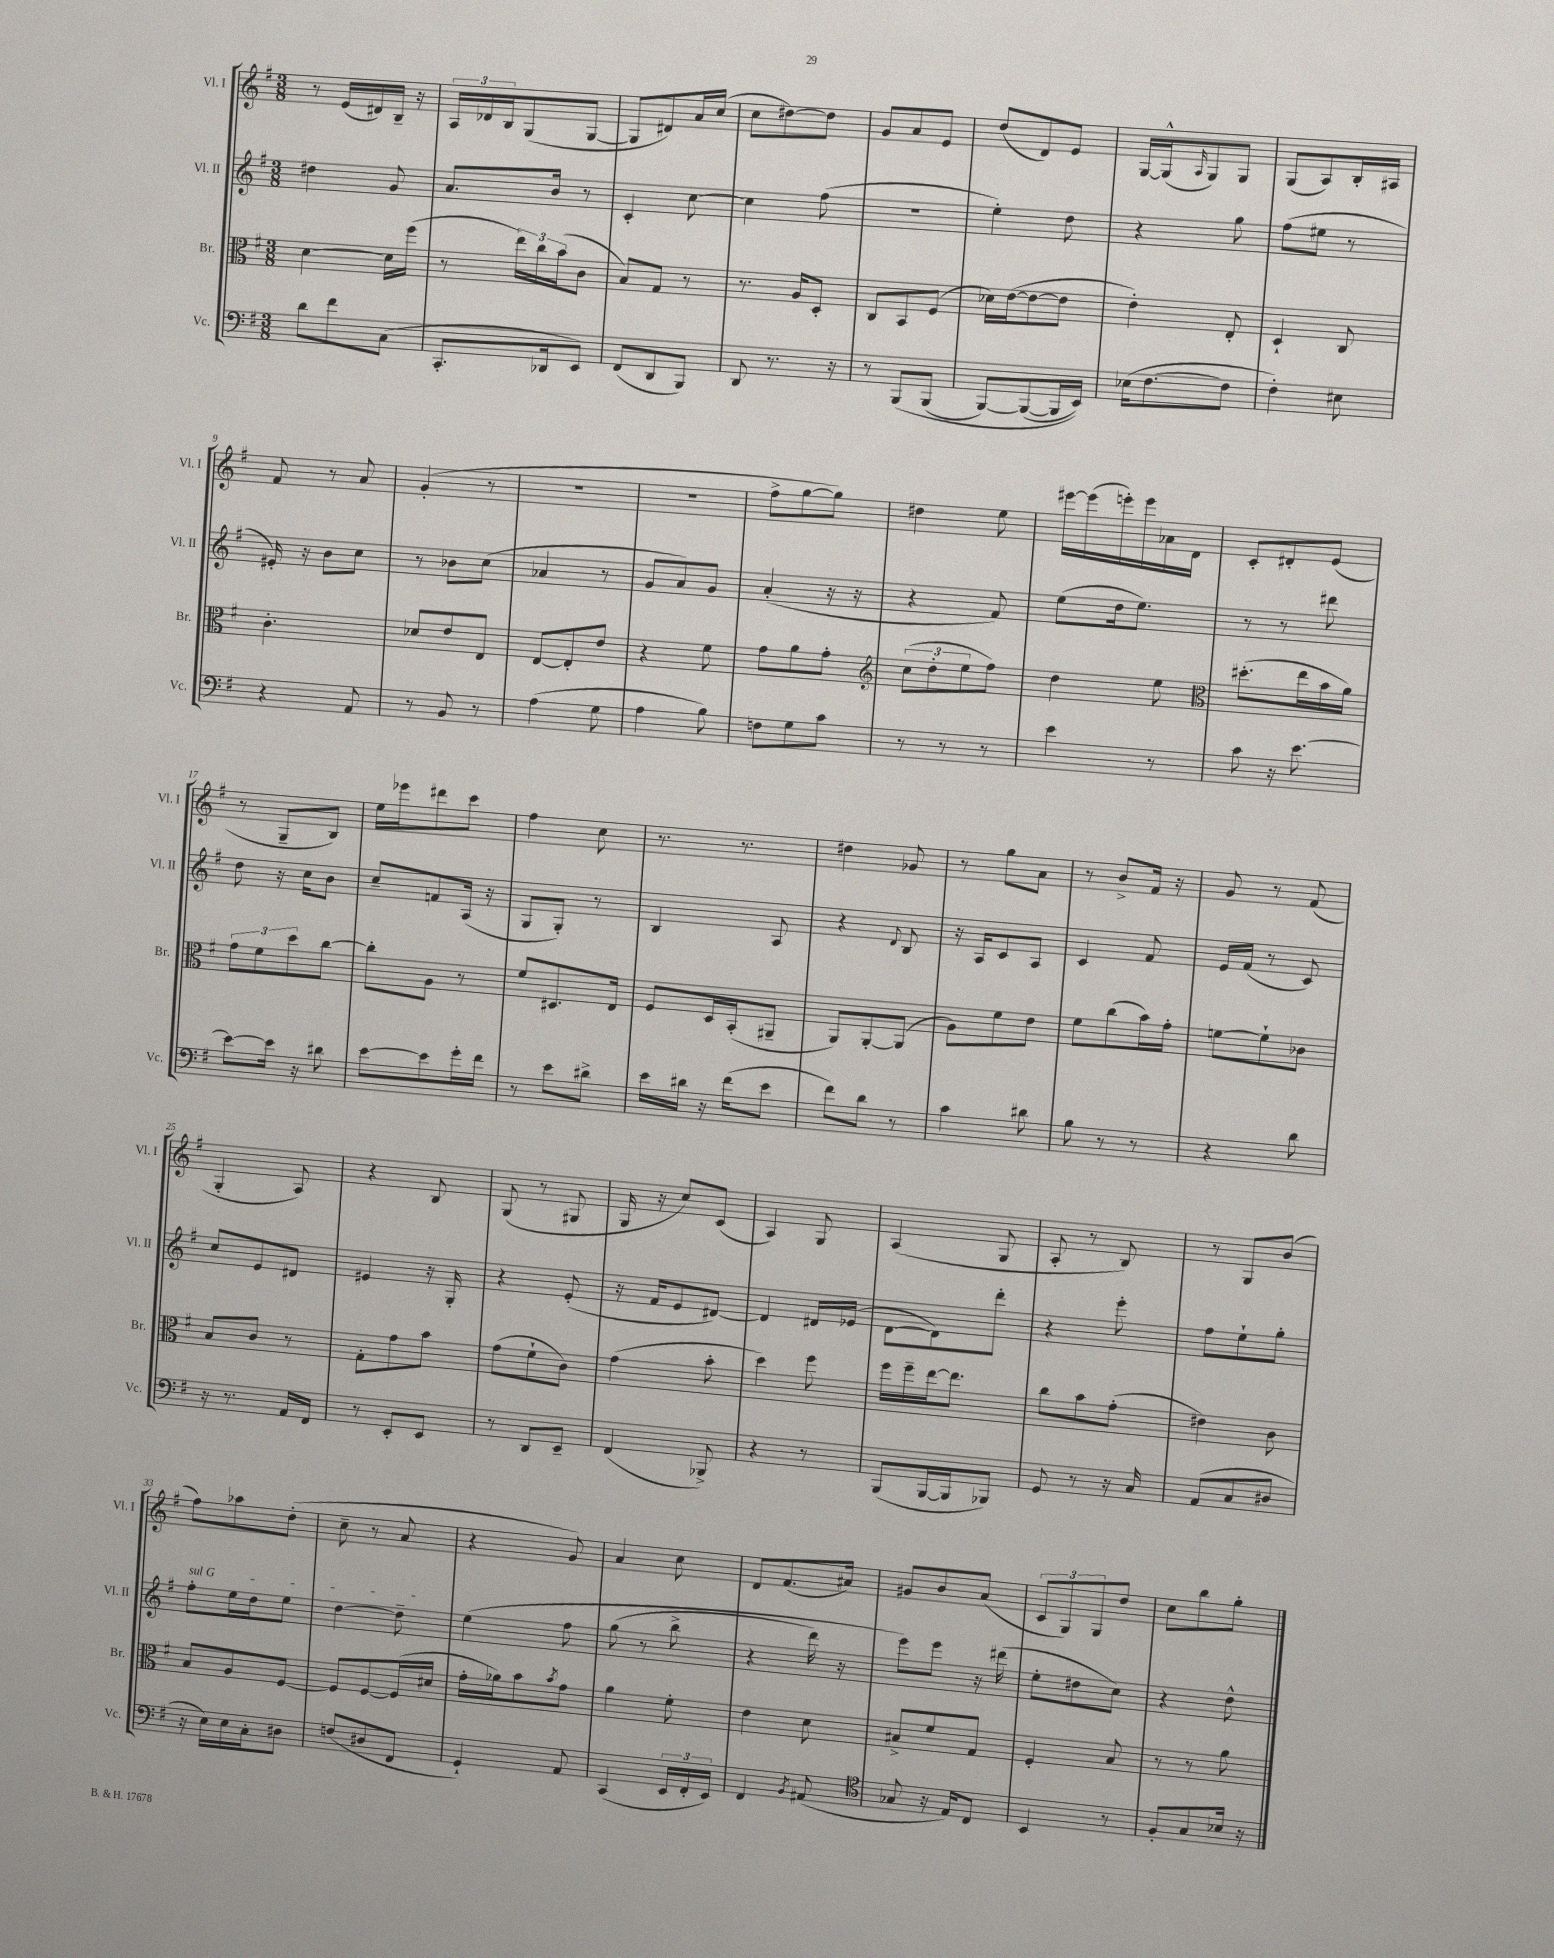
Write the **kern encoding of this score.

**kern	**kern	**kern	**kern
*part4	*part3	*part2	*part1
*staff4	*staff3	*staff2	*staff1
*I"Vc.	*I"Br.	*I"Vl. II	*I"Vl. I
*I'Vc.	*I'Br.	*I'Vl. II	*I'Vl. I
*clefF4	*clefC3	*clefG2	*clefG2
*k[f#]	*k[f#]	*k[f#]	*k[f#]
*M3/8	*M3/8	*M3/8	*M3/8
=1	=1	=1	=1
8d\L	[4d\	4dd#X\	8r
8f#\	.	.	(16e/LL
.	.	.	16d#X/)
(8C\J	16d\LL]	8g/	16B~/JJ
.	(16ff#\JJ	.	16r
=2	=2	=2	=2
8.CC'/L	8r	8.a/L	24A/LL
.	.	.	24d-X/
.	.	.	24B/J
.	24ee\LL)	.	(8G/
.	24cc\	.	.
16DD-X/k	.	16b/Jk	.
.	(24b\J	.	.
8EE/J)	8c\J	8r	[8G/J
=3	=3	=3	=3
(8FF#/L	8B/L)	4c'/	8G/L]
8DD/	8G/J	.	8d#X/)
8BBB/J)	8r	[8cc\	16a/L
.	.	.	(16cc/JJ
=4	=4	=4	=4
8DD/	8.r	4cc\]	8cc\L
8.r	.	.	[8dd#X\)
.	16A/KL	.	.
.	8D'/J	(8ff#\	8dd#\J]
16r	.	.	.
=5	=5	=5	=5
8r	8C/L	4.r	8g/L
(8BBB/L	8BB/	.	8a/
(8BBB/J	(8F#/J	.	8e/J
=6	=6	=6	=6
[8BBB/L)	16d-X\LL)	4ee'\)	(8dd/L
.	([16e\J	.	.
(8BBB/_	8e\_	.	8d/)
16BBB/L]	8e\J]	8dd\	8e/J
16EE/JJ))	.	.	.
=7	=7	=7	=7
(16E-X\KL	4e'\)	4r	[16G/LL
[8.F#\	.	.	(16G^^/J]
.	.	.	16qqA/
.	.	.	8G/)
8F#\J]	8E'/	8gg\	8G/J
=8	=8	=8	=8
4F#'\)	4D`/	(8ff#\L	(8G/L
.	.	8ee#X\J	8A/)
8E#X\	8C/	8r	16B'/L
.	.	.	16A#X/JJ
!!LO:LB:g=z
=9	=9	=9	=9
4r	4.c'\	16e#X'/)	8f#/
.	.	16r	.
.	.	8b\L	8r
8AA/	.	8cc\J	8a/
=10	=10	=10	=10
8r	8d-X/L	8r	(4g'/
8BB/	8e/	8b-X\L	.
8r	8E/J	(8cc\J	8r
=11	=11	=11	=11
(4A\	[8E/L	4a-X/	4.r
.	8E'/]	.	.
8G\	8e/J	8r	.
=12	=12	=12	=12
4A\	4r	8g/L	4.r
.	.	8a/)	.
8B\)	8f#\	8g/J	.
=13	=13	=13	=13
8Fn\L	8g\L	(4a'/	8ff#^\L
8G\	8a\	.	[8gg\
8c\J	8g'\J	16r	8gg\J])
.	.	16r	.
=14	=14	=14	=14
*	*clefG2	*	*
8r	(12cc\L	4r	4dd#X\
.	12dd'\	.	.
8r	.	.	.
.	12ee\	.	.
8r	8ff#\J)	8f#/)	8ee\
=15	=15	=15	=15
4e\	4dd\	(8ee\L	[16eee#X\LL
.	.	.	(16eee#\]
.	.	16dd\k	16eeen'\)
.	.	8.ee\J)	16eee\
8r	8ee\	.	16a-X\
.	.	.	16d\JJ
=16	=16	=16	=16
*	*clefC3	*	*
8c\	(8.dd#X'\L	8r	8c'/L
16r	.	8r	8d#X'/
[8.e\	16ee\L	.	.
.	16b\	8ddd#X\	(8e/J
.	16a\JJ)	.	.
!!LO:LB:g=z
=17	=17	=17	=17
8e\L_	12g\L	8dd\	8r
.	12f#\	.	.
16e\Jk]	.	16r	8G~/L
.	12dd\	.	.
16r	.	16cc\KL	.
8d#X\	[8cc\J	8b\J	8B/J)
=18	=18	=18	=18
[8e\L	8cc'\L]	8cc~/L	16ee\LL
.	.	.	16eee-X\J
8e\]	8A\J	8fn/	8ddd#X\
16g'\L	8r	(16A/Jk	8ccc\J
16f#\JJ	.	16r	.
=19	=19	=19	=19
8r	8f#/L	8G/L	4ff#\
8e\L	8.D#X/	8G'/J)	.
8d#X^\J	.	8r	8cc\
.	16E/Jk	.	.
=20	=20	=20	=20
16e\LL	8F#/L	4B/	8.r
16d#X\JJ	.	.	.
16r	16D/L	.	.
(16f#\KL	(16BB'/J	.	8.r
8e\J	8AA#X~/J	8A/	.
=21	=21	=21	=21
8f#\L)	8AA/L)	4r	4dd#X\
8d\J	[8AA'/	.	.
.	.	8qqd/	.
8r	(8AA/J]	8B/	8g-X/
=22	=22	=22	=22
4c\	8A\L)	16r	8r
.	.	16A/KL	.
.	8f#\	8c/	8gg\L
8d#X\	8e\J	8A/J	8a\J
=23	=23	=23	=23
8B\	8f#\L	4c/	8r
8r	(8cc\	.	8b^/L
8r	16b\L)	8f#/	16f#/Jk
.	16g'\JJ	.	16r
=24	=24	=24	=24
4r	[8fn\L	16e/LL	8g/
.	.	(16f#/JJ	.
.	8f`\]	8r	8r
8d\	8c-X\J	8c/)	(8f#/
!!LO:LB:g=z
=25	=25	=25	=25
16r	8B/L	8cc/L	4G'/
8.r	.	.	.
.	8c/J	8e/	.
16AA/LL	8r	8d#X/J	8A/)
16FF#/JJ	.	.	.
=26	=26	=26	=26
8r	8G'\L	4e#X/	4r
8EE'/L	8g\	.	.
8EE/J	8b\J	16r	8B/
.	.	16G'/	.
=27	=27	=27	=27
8r	(8g\L	4r	(8G/
8DD/L	8f#`\	.	8r
8EE~/J	8c\J)	(8e'/	8G#X/
=28	=28	=28	=28
(4FF#/	(4g\	16r	16G/
.	.	16f#/KL	16r
.	.	8e/	8cc/L)
8BBB-X^/)	8b'\	[8d#X/J)	(8c/J
=29	=29	=29	=29
4r	4dd\)	4d#/]	4A/)
8r	8ff#\	16d#X/LL	8G/
.	.	(16e-X/JJ	.
=30	=30	=30	=30
(8BBB/L	16ff#\LL	[8d\L	(4A/
.	16ff#~\	.	.
[16BBB/L	[16ee\J	8d\])	.
16BBB/J]	8.ee\J]	.	.
8BBB-X/J)	.	8ddd'\J	8G/
=31	=31	=31	=31
8GG/	8cc\L	4r	8A'/
8r	8b\	.	8r
16r	(8g'\J	8eee'\	8B/)
16C/	.	.	.
=32	=32	=32	=32
(8AA/L	4e#X\)	8ff#\L	8r
8C/	.	8ee`\	8G/L
8D#X/J	8c\	8gg'\J	(8b/J
!!LO:LB:g=z
=33	=33	=33	=33
!	!	!LO:TX:a:i:t=sul G	!
16r	8B/L	8ff#'\L	8ff#\L)
16E\LL)	.	.	.
16E\	8A/	16ee\L	8aa-X\
16C'\J	.	16dd\J	.
8D#X\J	[8F#/J	8ee\J	(8dd'\J
=34	=34	=34	=34
(8Fn/L	8F#/L]	[4dd\	8cc~\
8D#X/	[8F#/	.	8r
8FF#/J	(16F#/L]	8dd~\]	8a/
.	16d#X/JJ	.	.
=35	=35	=35	=35
4GG`/)	16g'\LL	(4ee\	4r
.	16a-X\J)	.	.
.	8b\	.	.
.	8qb/	.	.
8AA/	8g\J	8ff#\	8g/)
=36	=36	=36	=36
(4CC/	4a\	(8gg\	4a/
.	.	8r	.
24EE/LL	8f#'\	8bb^\	8cc\
24FF#'/	.	.	.
24EE/JJ)	.	.	.
=37	=37	=37	=37
4FF#/	4e\	4r	8d/L
.	.	.	(8.f#/
8qBB/	.	.	.
(8AA#X/	8d\	16ddd\)	.
.	.	16r	16a#X/Jk)
=38	=38	=38	=38
*clefC4	*	*	*
8G-X/	8B#X^/L	8eee\L)	8g#X/L
16r	8f#/	8eee\J	8b/
16E/KL)	.	.	.
8C/J	8G/J	16r	(8a/J
.	.	(16ddd#X\	.
=39	=39	=39	=39
4BB/	4F#'/	8ee'\L	12c/L
.	.	.	12G/)
.	.	8dd#X\	.
.	.	.	12G/
8r	8B/	8cc\J)	8dd/J
=40	=40	=40	=40
8F#'/L	8r	4r	8cc\L
8G/	8r	.	8bb\
16B-X/Jk	8a\	8dd^^\	8gg'\J
16r	.	.	.
==	==	==	==
*-	*-	*-	*-
